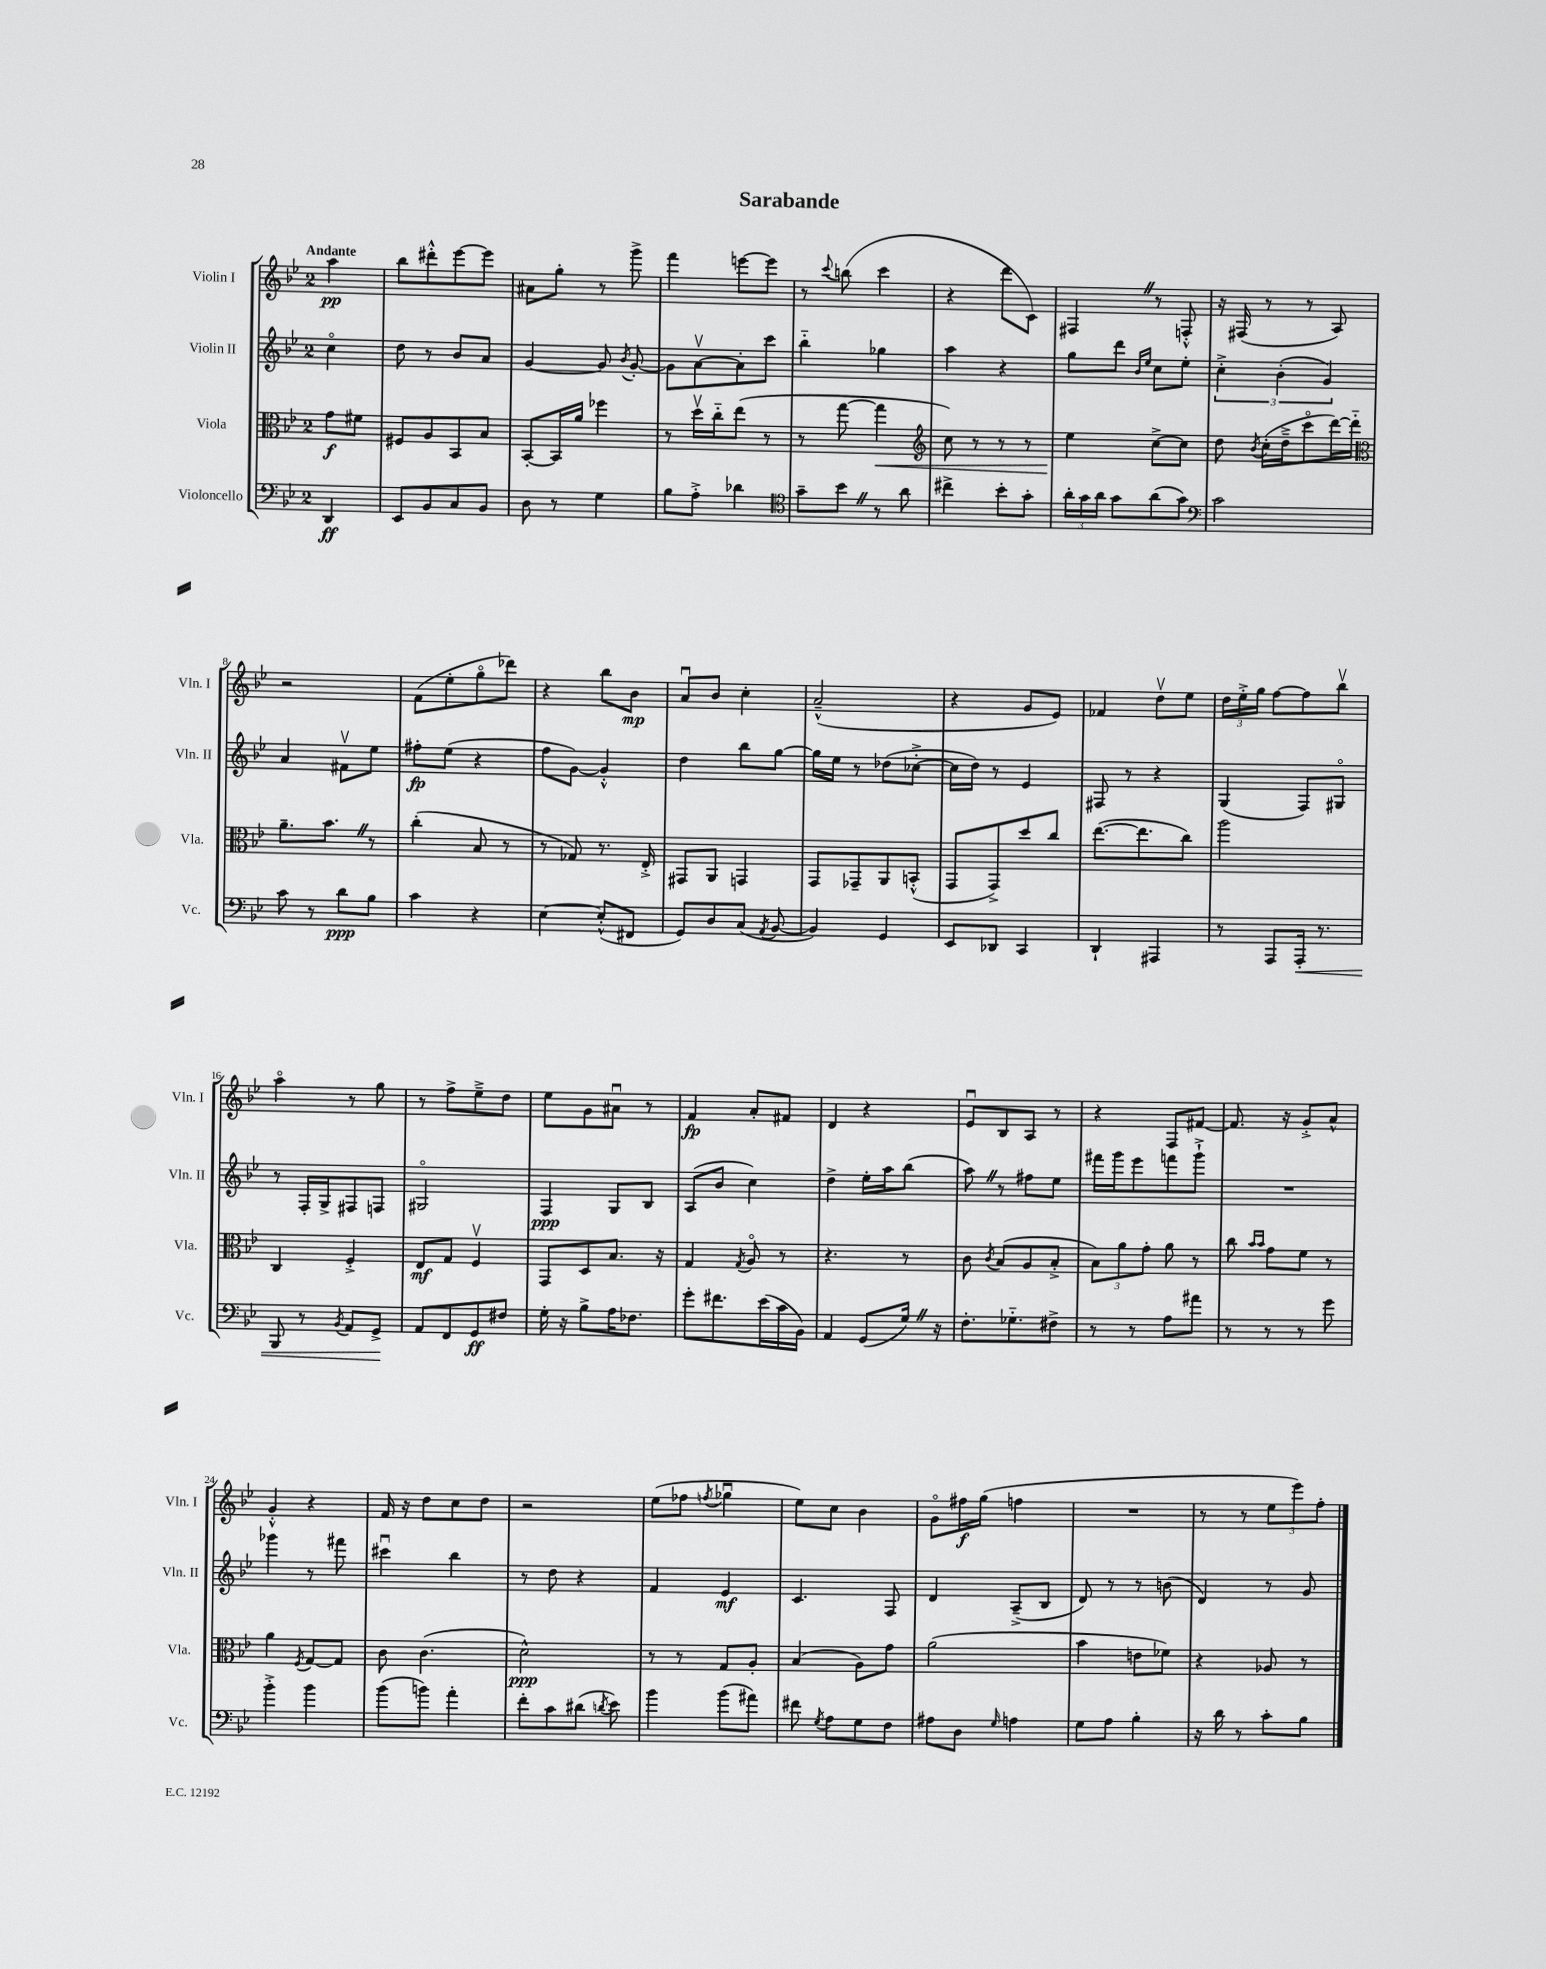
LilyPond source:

\header { title = "Sarabande" }
<<
\new StaffGroup <<
\new Staff = "s0" \with { instrumentName = "Violin I" shortInstrumentName = "Vln. I" } {
    \clef treble \key bes \major \once \override Staff.TimeSignature.style = #'single-digit \time 2/4 \partial 4 \tempo "Andante"
    \autoBeamOff a''4\pp |
    bes''8[ dis'''8-.-^ ees'''8~ ees'''8] |
    ais'8[ g''8]-. r8 g'''8-> |
    f'''4 e'''8[~ e'''8] |
    r8 \appoggiatura { c'''8 } b''8( c'''4 |
    r4 d'''8[ c'8]) |
    fis4 \once \override BreathingSign.text = \markup { \musicglyph "scripts.caesura.straight" } \breathe r8 f8-.-^ |
    r16 fis16( r8 r8 a8) |
    r2 |
    f'8[( ees''8-. g''8\flageolet des'''8]) |
    r4 bes''8[ bes'8]\mp |
    a'8[\downbow bes'8] c''4-. |
    a'2---^( |
    r4 g'8[ ees'8]) |
    fes'4 d''8[\upbow ees''8] |
    \tuplet 3/2 { d''16[ ees''16-.-> g''16] } f''8[~ f''8 bes''8]\upbow |
    a''4\flageolet r8 g''8 |
    r8 f''8[-> ees''8---> d''8] |
    ees''8[ g'8 ais'8]\downbow r8 |
    f'4\fp a'8[-. fis'8] |
    d'4 r4 |
    ees'8[\downbow bes8 a8] r8 |
    r4 f8[ fis'8]~ |
    fis'8. r16 g'8[-.-> a'8]-^ |
    g'4-.-^ r4 |
    f'16 r16 d''8[ c''8 d''8] |
    r2 |
    ees''8[( fes''8] \acciaccatura { f''8 } ges''4\downbow |
    ees''8[) c''8] bes'4 |
    g'8[\flageolet fis''16\f g''16]( f''4 |
    R2 |
    r8 r8 \tuplet 3/2 { ees''8[ ees'''8) f''8]-. } \bar "|." |
}
\new Staff = "s1" \with { instrumentName = "Violin II" shortInstrumentName = "Vln. II" } {
    \clef treble \key bes \major \once \override Staff.TimeSignature.style = #'single-digit \time 2/4 \partial 4
    \autoBeamOff c''4\flageolet |
    d''8 r8 bes'8[ a'8] |
    g'4~ g'8 \acciaccatura { bes'8 } g'8~-. |
    g'8[ a'8~\upbow a'8-. c'''8] |
    bes''4-_ ges''4 |
    a''4 r4 |
    g''8[ d'''8] \grace { bes'16[ ees''16] } c''8[ ees''8]-. |
    \tuplet 3/2 { c''4-.-> bes'4-.( g'4) } |
    a'4 fis'8[\upbow ees''8] |
    fis''8[-.\fp ees''8]( r4 |
    f''8[ g'8]~) g'4-.-^ |
    d''4 bes''8[ g''8]~ |
    g''16[ ees''16] r8 des''8[( ces''8]~-.-> |
    ces''16[ d''16]) r8 ees'4 |
    fis8 r8 r4 |
    g4( f8[) gis8]\flageolet |
    r8 f16[-. g16-> fis8 f8] |
    gis2\flageolet |
    f4\ppp g8[ bes8] |
    a8[( bes'8] c''4) |
    d''4-> ees''16[-. a''16 bes''8]( |
    a''8) \once \override BreathingSign.text = \markup { \musicglyph "scripts.caesura.straight" } \breathe r8 fis''8[ ees''8] |
    fis'''16[ g'''16 ees'''8 f'''8 g'''8]-!-> |
    R2 |
    ges'''4 r8 fis'''8 |
    cis'''4\downbow bes''4 |
    r8 d''8 r4 |
    f'4 ees'4\mf |
    c'4. f8 |
    d'4 a8[--->( bes8] |
    d'8) r8 r8 b'8( |
    d'4) r8 g'8 \bar "|." |
}
\new Staff = "s2" \with { instrumentName = "Viola" shortInstrumentName = "Vla." } {
    \clef alto \key bes \major \once \override Staff.TimeSignature.style = #'single-digit \time 2/4 \partial 4
    \autoBeamOff g'8[\f fis'8] |
    fis8[ a8 bes,8 bes8] |
    bes,8[~-. bes,16 a'16] fes''4 |
    r8 d''16[\upbow c''16-_ ees''8]( r8 |
    r8 g''8~ g''4\< |
    \clef treble c''8) r8 r8 r8 |
    ees''4\! c''8[~-> c''8] |
    d''8 \acciaccatura { bes'8 } c''16[-.( d''16---> c'''8\flageolet d'''16~) d'''16]-_ |
    \clef alto a'8.[-- bes'8.] \once \override BreathingSign.text = \markup { \musicglyph "scripts.caesura.straight" } \breathe r8 |
    c''4-.( bes8 r8 |
    r8 ges8) r8. ees16-.-> |
    gis,8[ a,8] g,4 |
    g,8[ ges,8-- a,8 b,8]-.-^( |
    g,8[ g,8->) d''8 c''8] |
    ees''8.[~( ees''8. c''8]) |
    a''2 |
    c4 f4-.-> |
    ees8[\mf g8] f4\upbow |
    g,8[ d8 bes8.] r16 |
    g4 \acciaccatura { g8 } a8\flageolet r8 |
    r4. r8 |
    c'8 \acciaccatura { c'8 } bes8[( a8 bes8]-.-> |
    \tuplet 3/2 { bes8[) a'8 g'8]-. } a'8 r8 |
    c''8 \grace { bes'16[ bes'16] } g'8[ f'8] r8 |
    a'4 \acciaccatura { f8 } g8[~ g8] |
    c'8 c'4.( |
    d'2-^\ppp) |
    r8 r8 g8[ a8]-. |
    bes4( a8[) g'8] |
    a'2( |
    bes'4 e'8[ fes'8]) |
    r4 aes8 r8 \bar "|." |
}
\new Staff = "s3" \with { instrumentName = "Violoncello" shortInstrumentName = "Vc." } {
    \clef bass \key bes \major \once \override Staff.TimeSignature.style = #'single-digit \time 2/4 \partial 4
    \autoBeamOff d,4\ff |
    ees,8[ bes,8 c8 bes,8] |
    d8 r8 g4 |
    bes8[ a8]-.-> des'4 |
    \clef tenor g'8[-- bes'8] \once \override BreathingSign.text = \markup { \musicglyph "scripts.caesura.straight" } \breathe r8 a'8 |
    cis''4-> bes'8[-. g'8]-. |
    \tuplet 3/2 { a'16[-. g'16 a'16] } g'8[ a'8( g'8]) |
    \clef bass c'2 |
    c'8 r8 d'8[\ppp bes8] |
    c'4 r4 |
    ees4~ ees8[-.-^( fis,8] |
    g,8[) d8 c8]( \acciaccatura { a,8 } bes,8~ |
    bes,4) g,4 |
    ees,8[ des,8] c,4 |
    d,4-! ais,,4 |
    r8 a,,8[ a,,16]-.\< r8. |
    bes,,8 r8 \acciaccatura { bes,8 } a,8[ g,8]->\! |
    a,8[ f,8 g,8\ff fis8] |
    g16-. r16 bes8[-> a16 fes8.] |
    g'8[-. fis'8. ees'16( c'16 bes,16]) |
    a,4 g,8[( g16]) \once \override BreathingSign.text = \markup { \musicglyph "scripts.caesura.straight" } \breathe r16 |
    f8.[-. ges8.-_ fis8]-> |
    r8 r8 a8[ ais'8] |
    r8 r8 r8 g'8 |
    bes'4-.-> bes'4 |
    bes'8[( b'8]) a'4-. |
    f'8[-. c'8 dis'8]( \acciaccatura { d'8 } ees'8) |
    bes'4 bes'8[( ais'8]) |
    fis'8 \acciaccatura { g8 } a8[ g8 f8] |
    ais8[ d8] \grace { g16 } a4 |
    g8[ a8] bes4-. |
    r16 d'16 r8 c'8[-. bes8] \bar "|." |
}
>>
>>
